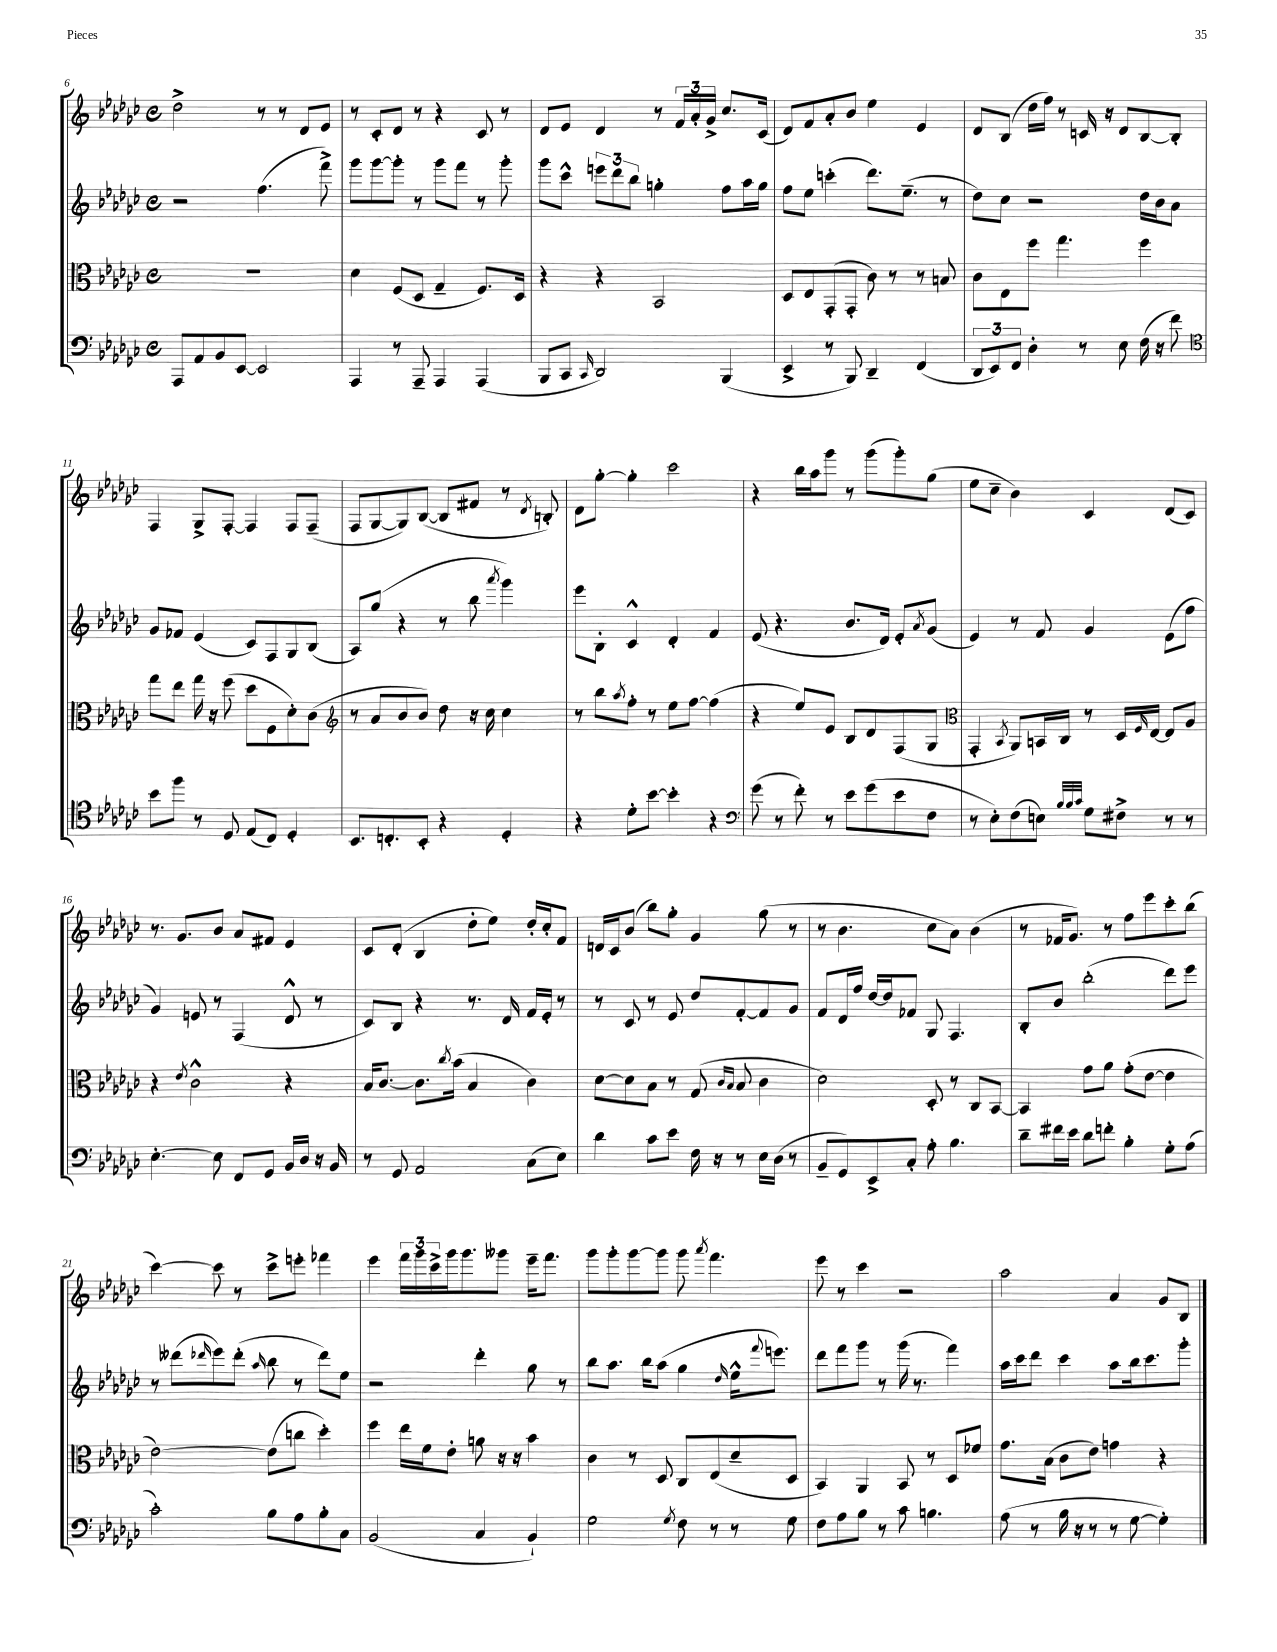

**kern	**kern	**kern	**kern
*part4	*part3	*part2	*part1
*staff4	*staff3	*staff2	*staff1
*clefF4	*clefC3	*clefG2	*clefG2
*k[b-e-a-d-g-c-]	*k[b-e-a-d-g-c-]	*k[b-e-a-d-g-c-]	*k[b-e-a-d-g-c-]
*M4/4	*M4/4	*M4/4	*M4/4
*met(c)	*met(c)	*met(c)	*met(c)
=6	=6	=6	=6
8AAA-/L	1r	2r	2dd-^\
8AA-/	.	.	.
8BB-/	.	.	.
[8EE-/J	.	.	.
2EE-/]	.	(4.ff\	8r
.	.	.	8r
.	.	.	8d-/L
.	.	8fff^\)	8e-/J
=7	=7	=7	=7
4AAA-/	4d-\	8ggg-\L	8r
.	.	[8ggg-\	8c-'/L
8r	(8F/L	8ggg-'\J]	8d-/J
8AAA-~/	8D-/J	8r	8r
4AAA-/	4G-~/	8ggg-\L	4r
.	.	8fff\J	.
(4AAA-/	8.F/L)	8r	8c-/
.	.	8ggg-'\	8r
.	16D-/Jk	.	.
=8	=8	=8	=8
8BBB-/L	4r	8ggg-\L	8d-/L
8CC-/J	.	8ccc-^^\J	8e-/J
16qqCC-/	.	.	.
2DD-/)	4r	12eeen\L	4d-/
.	.	12ddd-\	.
.	.	12bb-\J	.
.	2BB-/	4ggn'\	8r
.	.	.	24f/LL
.	.	.	24a-'/
.	.	.	24g-^/JJ
(4BBB-/	.	8ff\L	8.cc-/L
.	.	16aa-\L	.
.	.	16gg\JJ	(16c-/Jk
=9	=9	=9	=9
4EE-^/	8D-/L	8ff\L	8d-/L)
.	8E-/	8ee-\J	8f/
8r	(8GG-'/	(4cccn'\	8a-'/
8BBB-/)	8GG-'/J	.	8b-/J
4DD-~/	8c-\)	8.ddd-\L)	4ee-\
.	8r	.	.
.	.	(8.ee-~\J	.
(4FF/	8r	.	4e-/
.	8Bn/	8r	.
=10	=10	=10	=10
12DD-/L	8c-\L	8dd-\L)	8d-/L
12EE-/)	.	.	.
.	8E-\	8cc-\J	(8B-/J
12FF/J	.	.	.
4D-'\	8ff\J	2r	16dd-\LL
.	.	.	16ff\JJ)
.	4.gg-\	.	8r
8r	.	.	16cn/
.	.	.	16r
8E-\	.	.	8d-/L
(16F\	4ff\	16dd-\LL	[8B-/
16r	.	16b-\J	.
8f\)	.	8a-\J	8B-'/J]
!!LO:LB:g=z
=11	=11	=11	=11
*clefC4	*	*	*
8b-\L	8gg-\L	8g-/L	4F/
8ff\J	8ee-\J	8f-X/J	.
8r	16gg-\	(4e-/	8G-^/L
.	16r	.	.
8D-/	(8ff\	.	[8F'/J
(8E-/L	8dd-\L	8c-/L)	4F/]
8C-/J)	8F\	8F/	.
4D-'/	8d-'\)	8G-/	8F/L
.	(8c-\J	(8B-/J	(8F~/J
=12	=12	=12	=12
*	*clefG2	*	*
8.BB-/L	8r	8A-/L)	8F/L
.	8a-/L	(8gg-/J	[8G-/
8.Cn'/	.	.	.
.	8b-/	4r	8G-/])
8BB-'/J	8b-/J)	.	([8B-/J
4r	8dd-\	8r	8B-/L]
.	16r	8bb-\	8f#X/J
.	16cc-\	.	.
.	.	8qaaa-/	.
4D-'/	4cc-\	4ggg-\)	8r
.	.	.	8qd-/
.	.	.	8Bn'/)
=13	=13	=13	=13
4r	8r	8eee-\L	8d-\L
.	8bb-\L	8B-'\J	[8gg-'\J
.	8qaa-/	.	.
8d-'\L	8ff'\J	4c-^^/	4gg-'\]
[8b-\J	8r	.	.
4b-'\]	8ee-\L	4d-'/	2ccc-\
.	[8ff\J	.	.
4r	(4ff\]	4f/	.
=14	=14	=14	=14
*clefF4	*	*	*
(8g-\	4r	(8e-/	4r
8r	.	4.r	.
8f'\)	8ee-/L)	.	16bb-\LL
.	.	.	16aa-\J
8r	8e-/J	.	8ggg-\J
8e-\L	8B-/L	8.b-/L	8r
(8g-\	8d-/	.	(8ggg-\L
.	.	16d-/Jk)	.
8e-\	(8F/	8e-'/L	8ggg-'\)
.	.	8qa-/	.
8F\J	8G-/J	(8g-/J	(8gg-\J
=15	=15	=15	=15
*	*clefC3	*	*
8r	4GG-'/	4e-/)	8ee-\L
8E-'\L)	.	.	8cc-~\J
.	8qBB-/	.	.
(8F\	8AA-/L)	8r	4b-\)
8En\J)	16BBn/L	8f/	.
.	16C-/JJ	.	.
32qqB-/LLL	.	.	.
32qqB-/	.	.	.
32qqc-/JJJ	.	.	.
8G-\L	8r	4g-/	4c-/
8F#X^\J	16D-/LL	.	.
.	16qqF/	.	.
.	[16E-/JJ	.	.
8r	8E-/L]	(8e-\L	(8d-/L
8r	8A-/J	8ff\J	8c-/J)
!!LO:LB:g=z
=16	=16	=16	=16
[4.E-'\	4r	4g-/)	8.r
.	.	.	8.g-/L
.	8qe-/	.	.
.	2c-^^\	8en/	.
8E-\]	.	8r	8b-/J
8FF/L	.	(4F/	8a-/L
8GG-/J	.	.	8f#X/J
16BB-/LL	4r	8d-^^/	4e-/
16D-/JJ	.	.	.
16r	.	8r	.
16BB-/	.	.	.
=17	=17	=17	=17
8r	16B-/KL	8c-/L)	8c-/L
.	[8.c-/J	.	.
8GG-/	.	8B-/J	(8d-'/J
2AA-/	8.c-\L]	4r	4B-/
.	8qcc-/	.	.
.	(16b-\Jk	.	.
.	4B-/	8.r	8dd-'\L
.	.	.	8ee-\J)
.	.	16d-/	.
(8C-\L	4c-\)	16f/LL	16dd-'/LL
.	.	16e-'/JJ	16cc-'/J
8E-\J)	.	8r	8f/J
=18	=18	=18	=18
4d-\	[8d-\L	8r	16dn/LL
.	.	.	16c-/J
.	8d-\]	8c-/	(8b-/J
8c-\L	8B-\J	8r	8bb-\L)
8e-\J	8r	8e-/	8gg-'\J
16F\	(8G-/	8dd-/L	4g-/
16r	.	.	.
.	16qqc-/LL	.	.
.	16qqB-/JJ	.	.
8r	8B-/	[8f'/	.
16E-\LL	4c-\	8f/]	(8gg-\
(16D-\JJ	.	.	.
8r	.	8g-/J	8r
=19	=19	=19	=19
8BB-~/L	2d-\)	8f/L	8r
8GG-/)	.	16d-/L	4.b-\
.	.	16ff/JJ	.
8EE-^/	.	[16dd-/LL	.
.	.	16dd-/J]	.
8C-'/J	.	8f-X/J	.
8A-'\	8D-'/	8G-/	8cc-\L
4.B-\	8r	4.F/	8a-\J)
.	8C-/L	.	(4b-\
.	[8BB-/J	.	.
=20	=20	=20	=20
8d-~\L	4BB-/]	8B-'/L	8r
16f#X\L	.	8b-/J	16f-X/KL
16e-\JJ	.	.	8.g-/J)
8d-\L	8g-\L	(2bb-'\	.
8fn'\J	8a-\J	.	8r
4B-'\	(8g-'\L	.	8ff\L
.	[8e-\J	.	8eee-\
8G-'\L	4e-\]	8ddd-\L)	8ccc-'\
(8A-\J	.	8eee-\J	(8bb-\J
!!LO:LB:g=z
=21	=21	=21	=21
2c-'\)	[2e-\)	8r	[4ccc-\)
.	.	(8ddd--X\L	.
.	.	16qqddd-X/	.
.	.	8eee-\)	8ccc-\]
.	.	(8ddd-'\J	8r
.	.	16qqaa-/	.
8B-\L	(8e-\L]	8bb-\	8ccc-^\L
8A-\	8ccn\J	8r	8eeen'\J
8B-'\	4dd-'\)	8ddd-\L)	4fff-X\
8C-\J	.	8ee-\J	.
=22	=22	=22	=22
(2BB-/	4ff\	2r	4eee-\
.	16ee-\LL	.	24fff\LL
.	.	.	24ggg-\
.	16f\J	.	.
.	.	.	24ccc-^\
.	8e-'\J	.	16ggg-\J
.	.	.	8.ggg-\
4C-/	8an\	4ddd-'\	.
.	16r	.	8ggg--X\J
.	16r	.	.
4BB-`/)	4b-\	8gg-\	16eee-~\KL
.	.	.	8.fff\J
.	.	8r	.
=23	=23	=23	=23
2G-\	4c-\	8bb-\L	8ggg-\L
.	.	8.aa-\J	8ggg-'\
.	8r	.	[8ggg-\
.	.	16bb-\KL	.
.	8D-/	(8aa-\J	8ggg-\J]
8qG-/	.	.	.
8F\	8C-/L	4gg-\	8ggg-\
.	.	.	8qaaa-/
8r	(8E-/	.	4.fff\
.	.	16qqdd-/	.
8r	8d-~/	16ee-^^\KL	.
.	.	8qqfff/	.
.	.	8.eeen\J)	.
8G-\	8D-/J	.	.
=24	=24	=24	=24
8F\L	4BB-/)	8ddd-\L	8eee-\
8A-\	.	8fff\	8r
8B-\J	4AA-/	8ggg-\J	4ccc-\
8r	.	8r	.
8c-\	8BB-/	(16ggg-\	2r
.	.	8.r	.
4.Bn\	8r	.	.
.	8D-/L	4fff\)	.
.	8f-X/J	.	.
=25	=25	=25	=25
(8A-\	8.g-\L	16aa-\LL	2aa-\
.	.	16ccc-\J	.
8r	.	8ddd-\J	.
.	(16B-\Jk	.	.
16B-\	8c-\L	4ccc-\	.
16r	.	.	.
8r	8e-\J)	.	.
8r	4gn\	8aa-\L	4a-/
[8G-\	.	16bb-\k	.
.	.	8.ccc-\	.
4G-'\])	4r	.	8g-/L
.	.	8ggg-'\J	8B-/J
==	==	==	==
*-	*-	*-	*-
